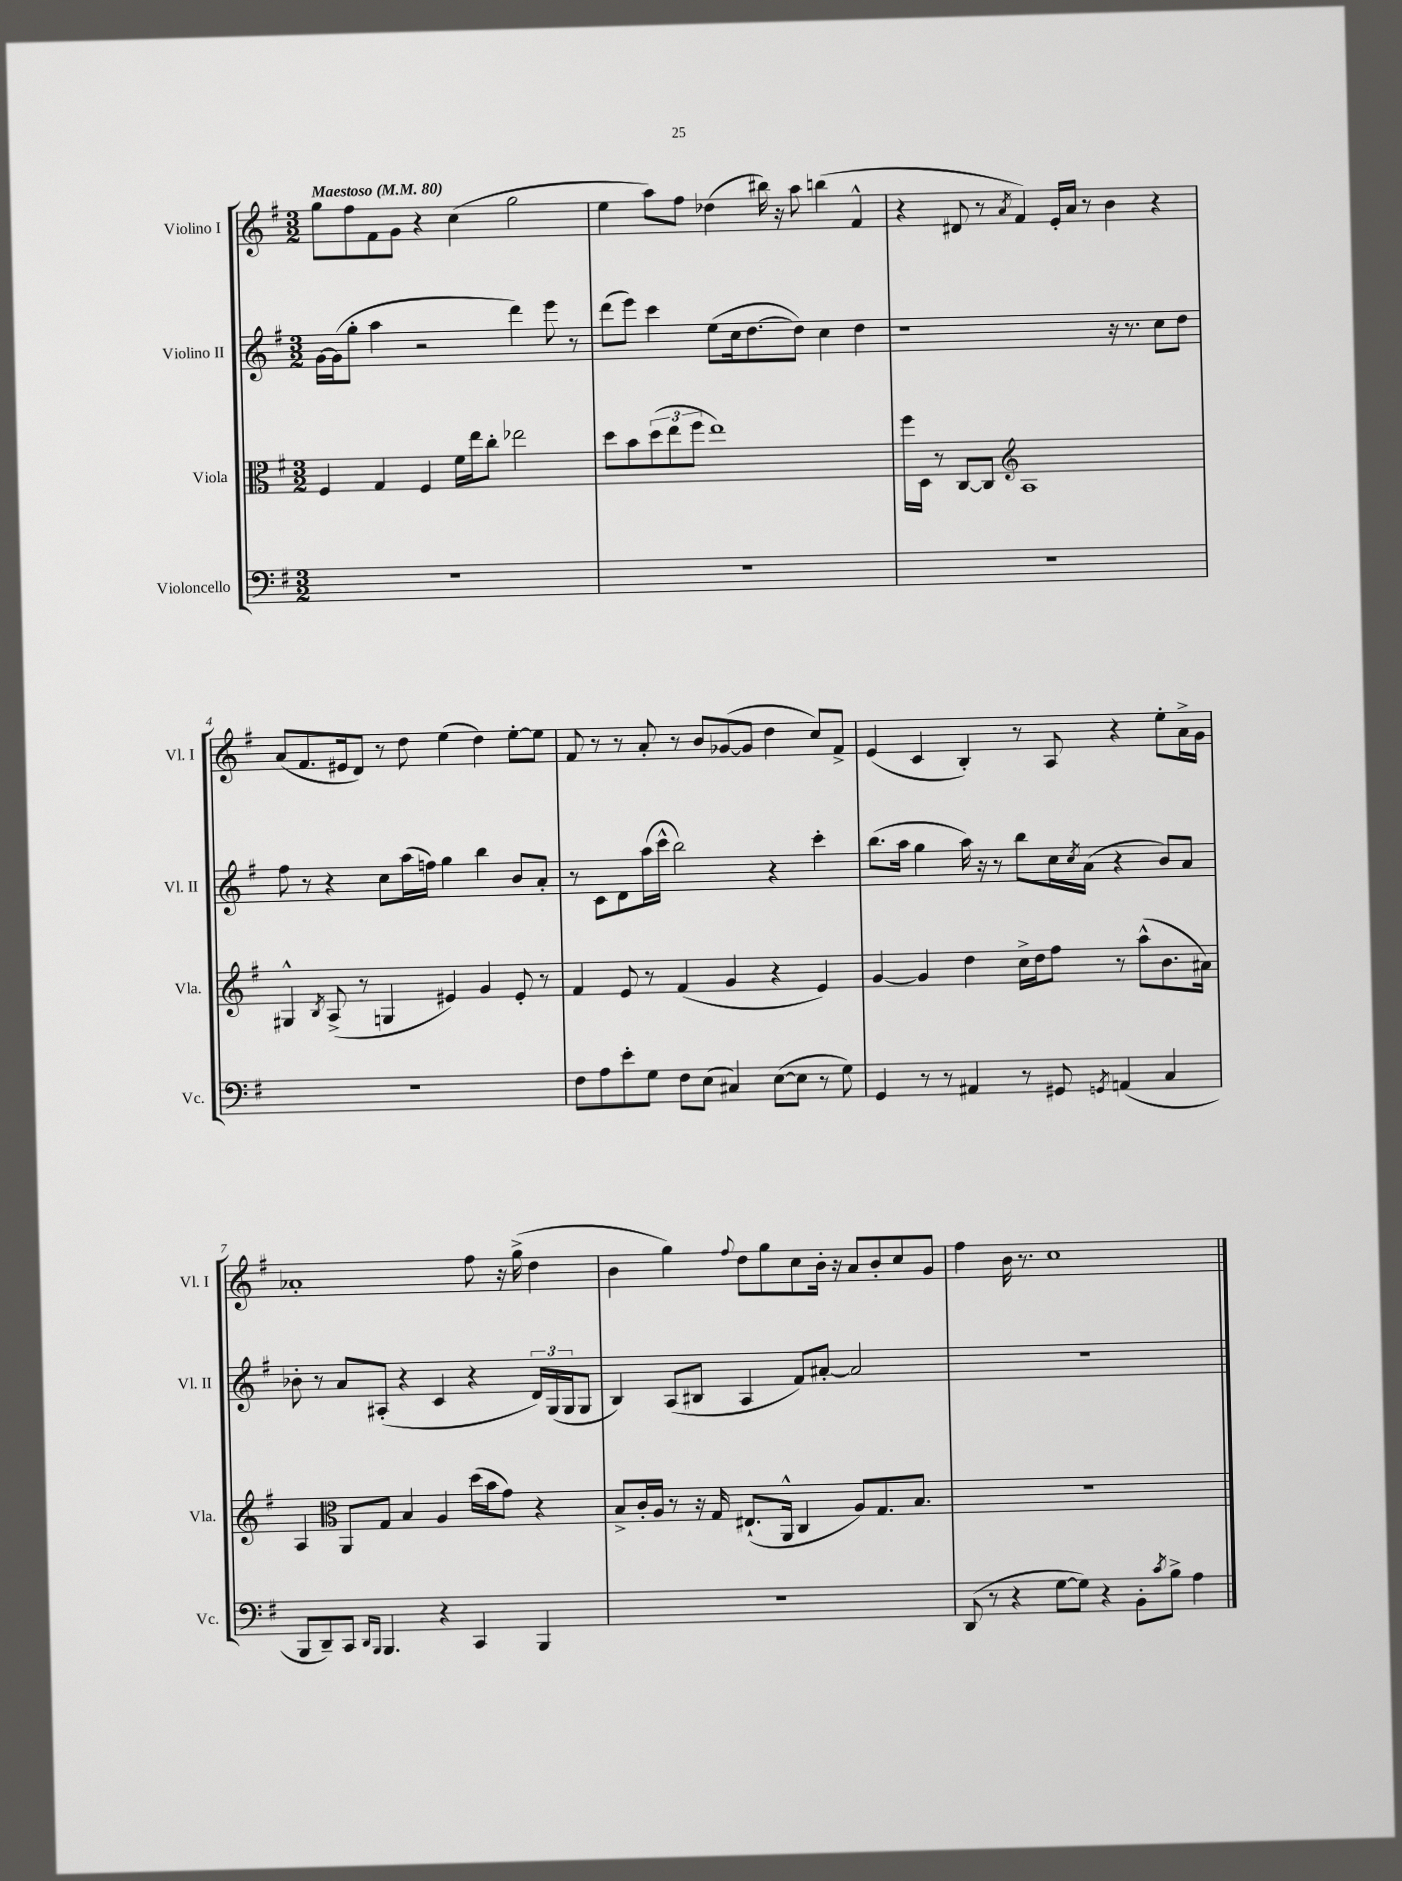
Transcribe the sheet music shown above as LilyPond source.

<<
\new StaffGroup <<
\new Staff = "s0" \with { instrumentName = "Violino I" shortInstrumentName = "Vl. I" } {
    \clef treble \key g \major \numericTimeSignature \time 3/2 \tempo "Maestoso" 4 = 80
    g''8 fis''8 fis'8 g'8 r4 c''4( g''2 |
    e''4 a''8) fis''8 des''4( bis''16) r16 a''8 b''4( fis'4-^ |
    r4 dis'8 r8 \acciaccatura { a'8 } fis'4) e'16-. a'16 r8 b'4 r4 |
    a'8( fis'8. eis'16 d'8) r8 d''8 e''4( d''4) e''8~-. e''8 |
    fis'8 r8 r8 a'8-. r8 b'8 ges'8~( ges'8 d''4 c''8) fis'8-> |
    e'4( c'4 b4-.) r8 a8 r4 e''8-. a'16-> g'16 |
    aes'1-. fis''8 r16 g''16->( d''4 |
    b'4 g''4) \appoggiatura { fis''8 } d''8 g''8 c''8 b'16-. r16 a'8 b'8-. c''8 g'8 |
    fis''4 b'16 r8. c''1 \bar "|." |
}
\new Staff = "s1" \with { instrumentName = "Violino II" shortInstrumentName = "Vl. II" } {
    \clef treble \key g \major \numericTimeSignature \time 3/2
    g'16~ g'16( g''8-. a''4 r2 d'''4) e'''8 r8 |
    d'''8( e'''8) c'''4 e''8( c''16 d''8.~ d''8) c''4 d''4 |
    r1 r16 r8. c''8 d''8 |
    fis''8 r8 r4 c''8 a''16( f''16) g''4 b''4 b'8 a'8-. |
    r8 c'8 d'8 a''16( c'''16-^ b''2) r4 c'''4-. |
    b''8.( a''16 g''4 a''16) r16 r8 b''8 c''16 \acciaccatura { c''8 } a'16( r4 b'8) a'8 |
    bes'8-. r8 a'8 ais8-.( r4 c'4 r4 \tuplet 3/2 { d'16) g16( g16 } g8 |
    b4) a8( bis8 a4 fis'8) ais'8~-. ais'2 |
    R1. \bar "|." |
}
\new Staff = "s2" \with { instrumentName = "Viola" shortInstrumentName = "Vla." } {
    \clef alto \key g \major \numericTimeSignature \time 3/2
    fis4 g4 fis4 fis'16 e''16 c''8-. ees''2 |
    d''8 b'8 \tuplet 3/2 { d''8( e''8 fis''8 } e''1) |
    fis''16 d16 r8 c8~ c8 \clef treble a1 |
    gis4-^ \acciaccatura { b8 } a8->( r8 g4 eis'4) g'4 eis'8-. r8 |
    fis'4 e'8 r8 fis'4( g'4 r4 e'4) |
    g'4~ g'4 d''4 c''16-> d''16 fis''8 r8 a''8-^( b'8. ais'16) |
    a4 \clef alto a,8 g8 b4 a4 d''16( b'16 g'8) r4 |
    b8-> c'16-. a16 r8 r16 g16 eis8.-!( a,16-^ c4 a8) g8. b8. |
    R1. \bar "|." |
}
\new Staff = "s3" \with { instrumentName = "Violoncello" shortInstrumentName = "Vc." } {
    \clef bass \key g \major \numericTimeSignature \time 3/2
    R1. |
    R1. |
    R1. |
    R1. |
    fis8 a8 e'8-. g8 fis8 e8( cis4) e8~( e8 r8 g8) |
    g,4 r8 r8 ais,4 r8 gis,8 \acciaccatura { g,8 } a,4( c4 |
    b,,8 d,8--) c,8 \grace { d,16 b,,16 } b,,4. r4 c,4 b,,4 |
    R1. |
    d,8( r8 r4 g8~ g8) r4 b,8-. \acciaccatura { c'8 } b8-> a4 \bar "|." |
}
>>
>>
